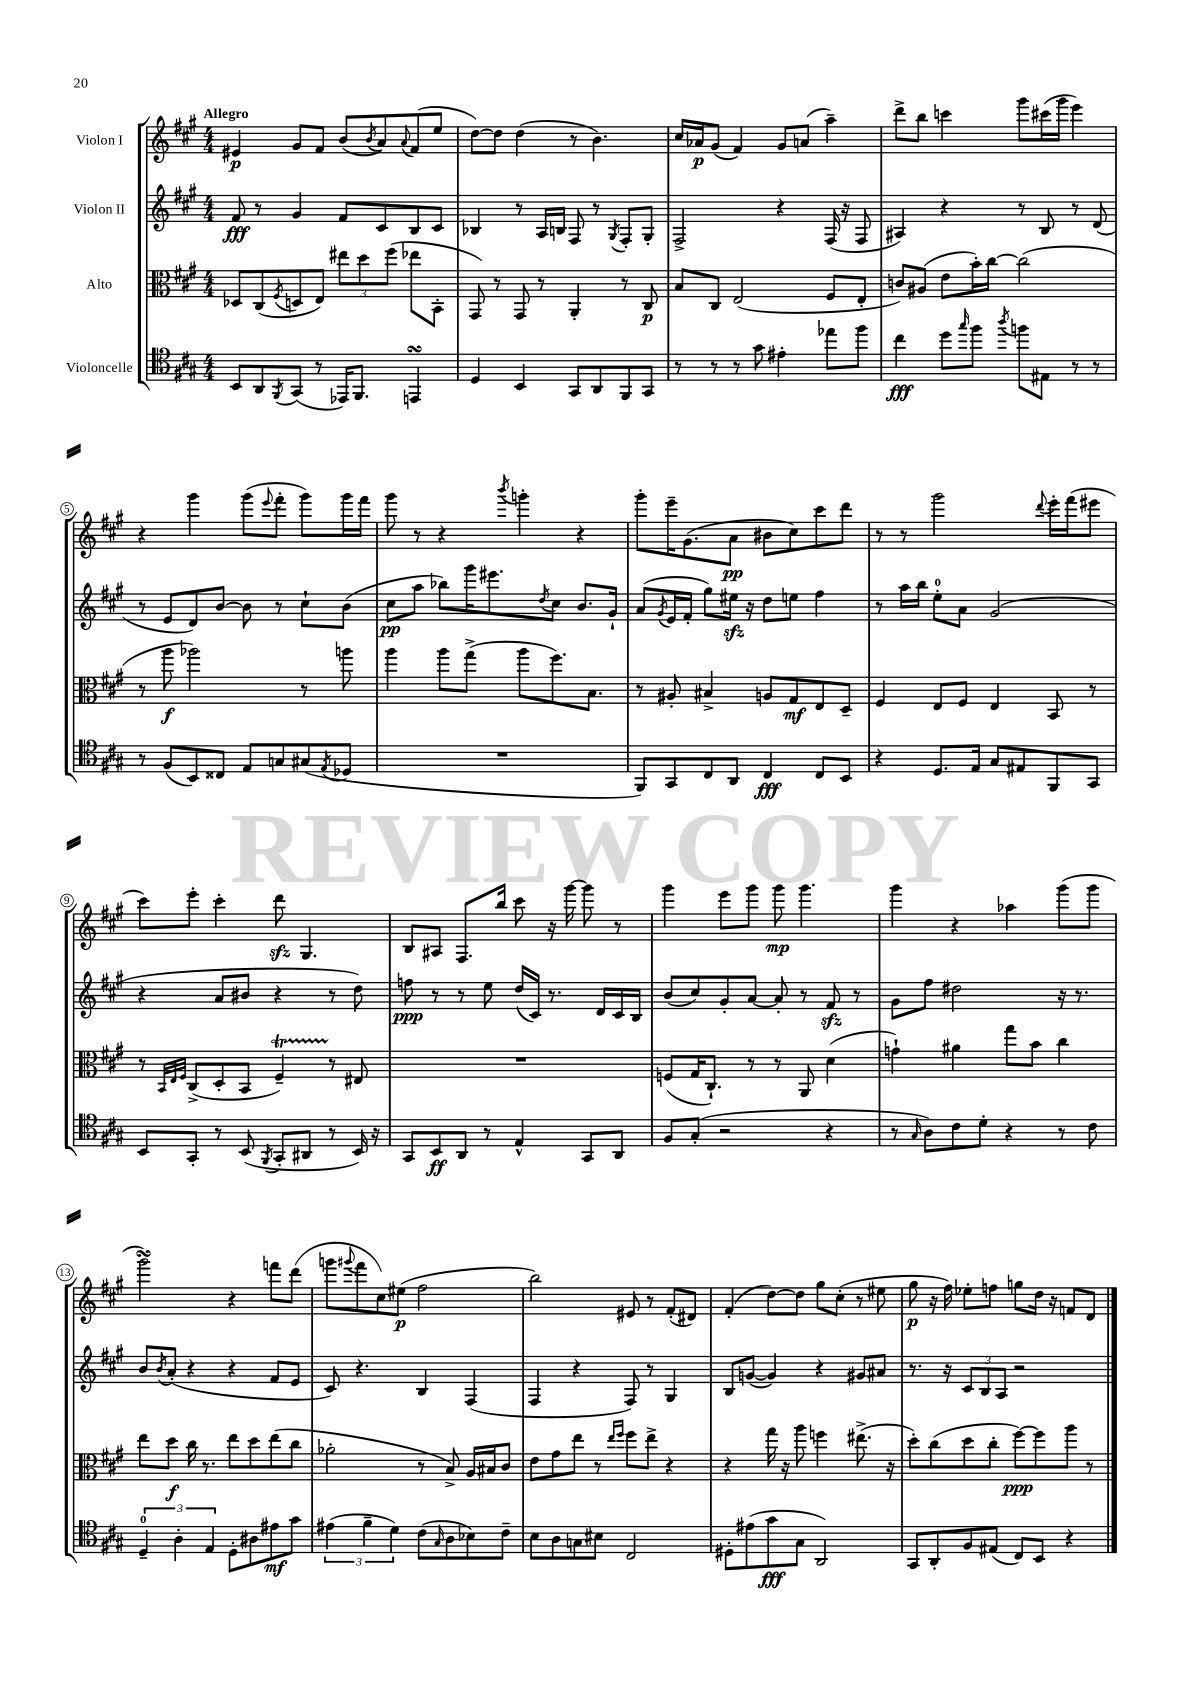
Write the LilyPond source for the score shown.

<<
\new StaffGroup <<
\new Staff = "s0" \with { instrumentName = "Violon I" } {
    \clef treble \key a \major \numericTimeSignature \time 4/4 \tempo "Allegro"
    eis'4\p gis'8 fis'8 b'8( \acciaccatura { b'8 } a'8) \appoggiatura { a'8 } fis'8( e''8 |
    d''8~) d''8 d''4( r8 b'4.) |
    cis''16 aes'16\p gis'8( fis'4) gis'8 a'8( a''4--) |
    d'''8-> b''8 c'''4 gis'''8 cis'''16( gis'''16 e'''4) |
    r4 gis'''4 gis'''8( \appoggiatura { e'''8 } fis'''8-. gis'''8) gis'''16 fis'''16 |
    gis'''8 r8 r4 \acciaccatura { b'''8 } g'''4-. r4 |
    gis'''8-. e'''16-- gis'8.( a'8\pp bis'8 cis''8) cis'''8 d'''8 |
    r8 r8 gis'''2 \appoggiatura { d'''8 } e'''16-. fis'''16( eis'''8 |
    cis'''8) e'''8-. cis'''4-. d'''8\sfz gis4. |
    b8 ais8 fis8. b''16 cis'''8 r16 gis'''16~ gis'''8 r8 |
    gis'''4 e'''8 gis'''8 gis'''8\mp gis'''4. |
    gis'''4 r4 aes''4 gis'''8( gis'''8 |
    gis'''2\turn) r4 f'''8 d'''8( |
    g'''8 \appoggiatura { gis'''8 } fis'''8 cis''8) eis''8\p( fis''2 |
    b''2) eis'8 r8 fis'8-.( dis'8) |
    fis'4-.( d''8~) d''8 gis''8 cis''8-.( r8 eis''8 |
    gis''8\p r16 fis''16) ees''8-. f''8 g''8 d''16 r16 f'8 d'8 \bar "|." |
}
\new Staff = "s1" \with { instrumentName = "Violon II" } {
    \clef treble \key a \major \numericTimeSignature \time 4/4
    fis'8\fff r8 gis'4 fis'8 cis'8 b8 cis'8 |
    bes4 r8 a16 b16 fis8 r8 \acciaccatura { gis8 } fis8-. gis8-. |
    fis2-> r4 fis16( r16 fis8 |
    ais4) r4 r8 b8 r8 d'8( |
    r8 e'8 d'8) b'8~ b'8 r8 cis''8-! b'8( |
    cis''8\pp a''8 bes''8) gis'''16 eis'''8. \acciaccatura { d''8 } cis''8 b'8. gis'16-! |
    a'8( \acciaccatura { gis'8 } e'16 fis'16-. gis''8) eis''16\sfz r16 d''8 e''8 fis''4 |
    r8 a''16 b''16 e''8-0-. a'8 gis'2( |
    r4 a'8 bis'8 r4 r8 d''8) |
    f''8\ppp r8 r8 e''8 d''16( cis'16) r8. d'16 cis'16 b16 |
    b'8( cis''8) gis'8-. a'8~ a'8-. r8 fis'8\sfz r8 |
    gis'8 fis''8 dis''2 r16 r8. |
    b'8 \acciaccatura { b'8 } a'8-.( r4 r4 fis'8 e'8 |
    cis'8) r4. b4 fis4( |
    fis4 r4 fis8) r8 gis4 |
    b8 g'8~( g'4) r4 gis'8 ais'8 |
    r8. r16 \tuplet 3/2 { cis'8 b8 a8 } r2 \bar "|." |
}
\new Staff = "s2" \with { instrumentName = "Alto" } {
    \clef alto \key a \major \numericTimeSignature \time 4/4
    des8 cis8( \acciaccatura { fis8 } d8 e8) \tuplet 3/2 { eis''8 d''8 fis''8( } ees''8 b,8-. |
    gis,8) r8 gis,8 r8 a,4-. r8 cis8\p |
    b8 cis8 e2( fis8 e8-. |
    c'8) ais8( e'8 b'16-.) cis''16~ cis''2( |
    r8 a''8\f aes''2) r8 a''8 |
    a''4 a''8 gis''8->( a''8 fis''8.) b8. |
    r8 ais8-. bis4-> a8 gis8\mf e8 d8-- |
    fis4 e8 fis8 e4 b,8 r8 |
    r8 \grace { b,32 e32 fis32 } cis8->( d8-. b,8 fis4--\startTrillSpan) r8\stopTrillSpan eis8 |
    R1 |
    f8( gis16 cis8.-!) r8 r8 a,8 d'4( |
    g'4-!) ais'4 gis''8 b'8 cis''4 |
    e''8 d''8\f cis''16 r8. e''8 d''8 e''8( cis''8 |
    aes'2-. r8 b8->) a16 bis16 cis'8 |
    e'8 gis'8 e''8 r8 \grace { e''16 fis''16 } fis''8 e''8-> r4 |
    r4 gis''16 r16 a''8 f''4 eis''8.->( r16 |
    d''8-.) cis''8( d''8 cis''8-. fis''8~\ppp) fis''8 a''8 r8 \bar "|." |
}
\new Staff = "s3" \with { instrumentName = "Violoncelle" } {
    \clef tenor \key a \major \numericTimeSignature \time 4/4
    b,8 a,8 \acciaccatura { fis,8 } gis,8( r8 ees,16) fis,8. e,4\turn |
    d4 b,4 gis,8 a,8 fis,8 gis,8 |
    r8 r8 r8 gis'8 eis'4-. ees''8 fis''8 |
    cis''4\fff d''8 \grace { gis''16 } fis''8 \acciaccatura { a''8 } f''8 eis8 r8 r8 |
    r8 fis8( b,8) cisis8 e8 g8 gis8( \acciaccatura { e8 } des8 |
    R1 |
    fis,8) gis,8 cis8 a,8 cis4\fff cis8 b,8 |
    r4 d8. e16 gis8 eis8 fis,8 gis,8 |
    b,8 gis,8-. r8 b,8( \acciaccatura { fis,8 } gis,8-. ais,8 r8 b,16) r16 |
    gis,8 b,8\ff a,8 r8 e4-^ gis,8 a,8 |
    fis8 gis8-.( r2 r4 |
    r8 \grace { gis16 } a8) cis'8 d'8-. r4 r8 cis'8 |
    \tuplet 3/2 { d4-0-- a4-. e4 } d8-. ais8 eis'8\mf gis'8 |
    \tuplet 3/2 { eis'4( fis'4-- d'4) } cis'8( \grace { gis16 } a8 bes8) cis'8-- |
    b8 a8 g8 bis8 cis2 |
    dis8-. eis'8( gis'8\fff gis8 a,2) |
    gis,8 a,8-. fis8 eis8( cis8) b,8 r4 \bar "|." |
}
>>
>>
\layout { \context { \Score \override BarNumber.stencil = #(make-stencil-circler 0.1 0.3 ly:text-interface::print) } }
